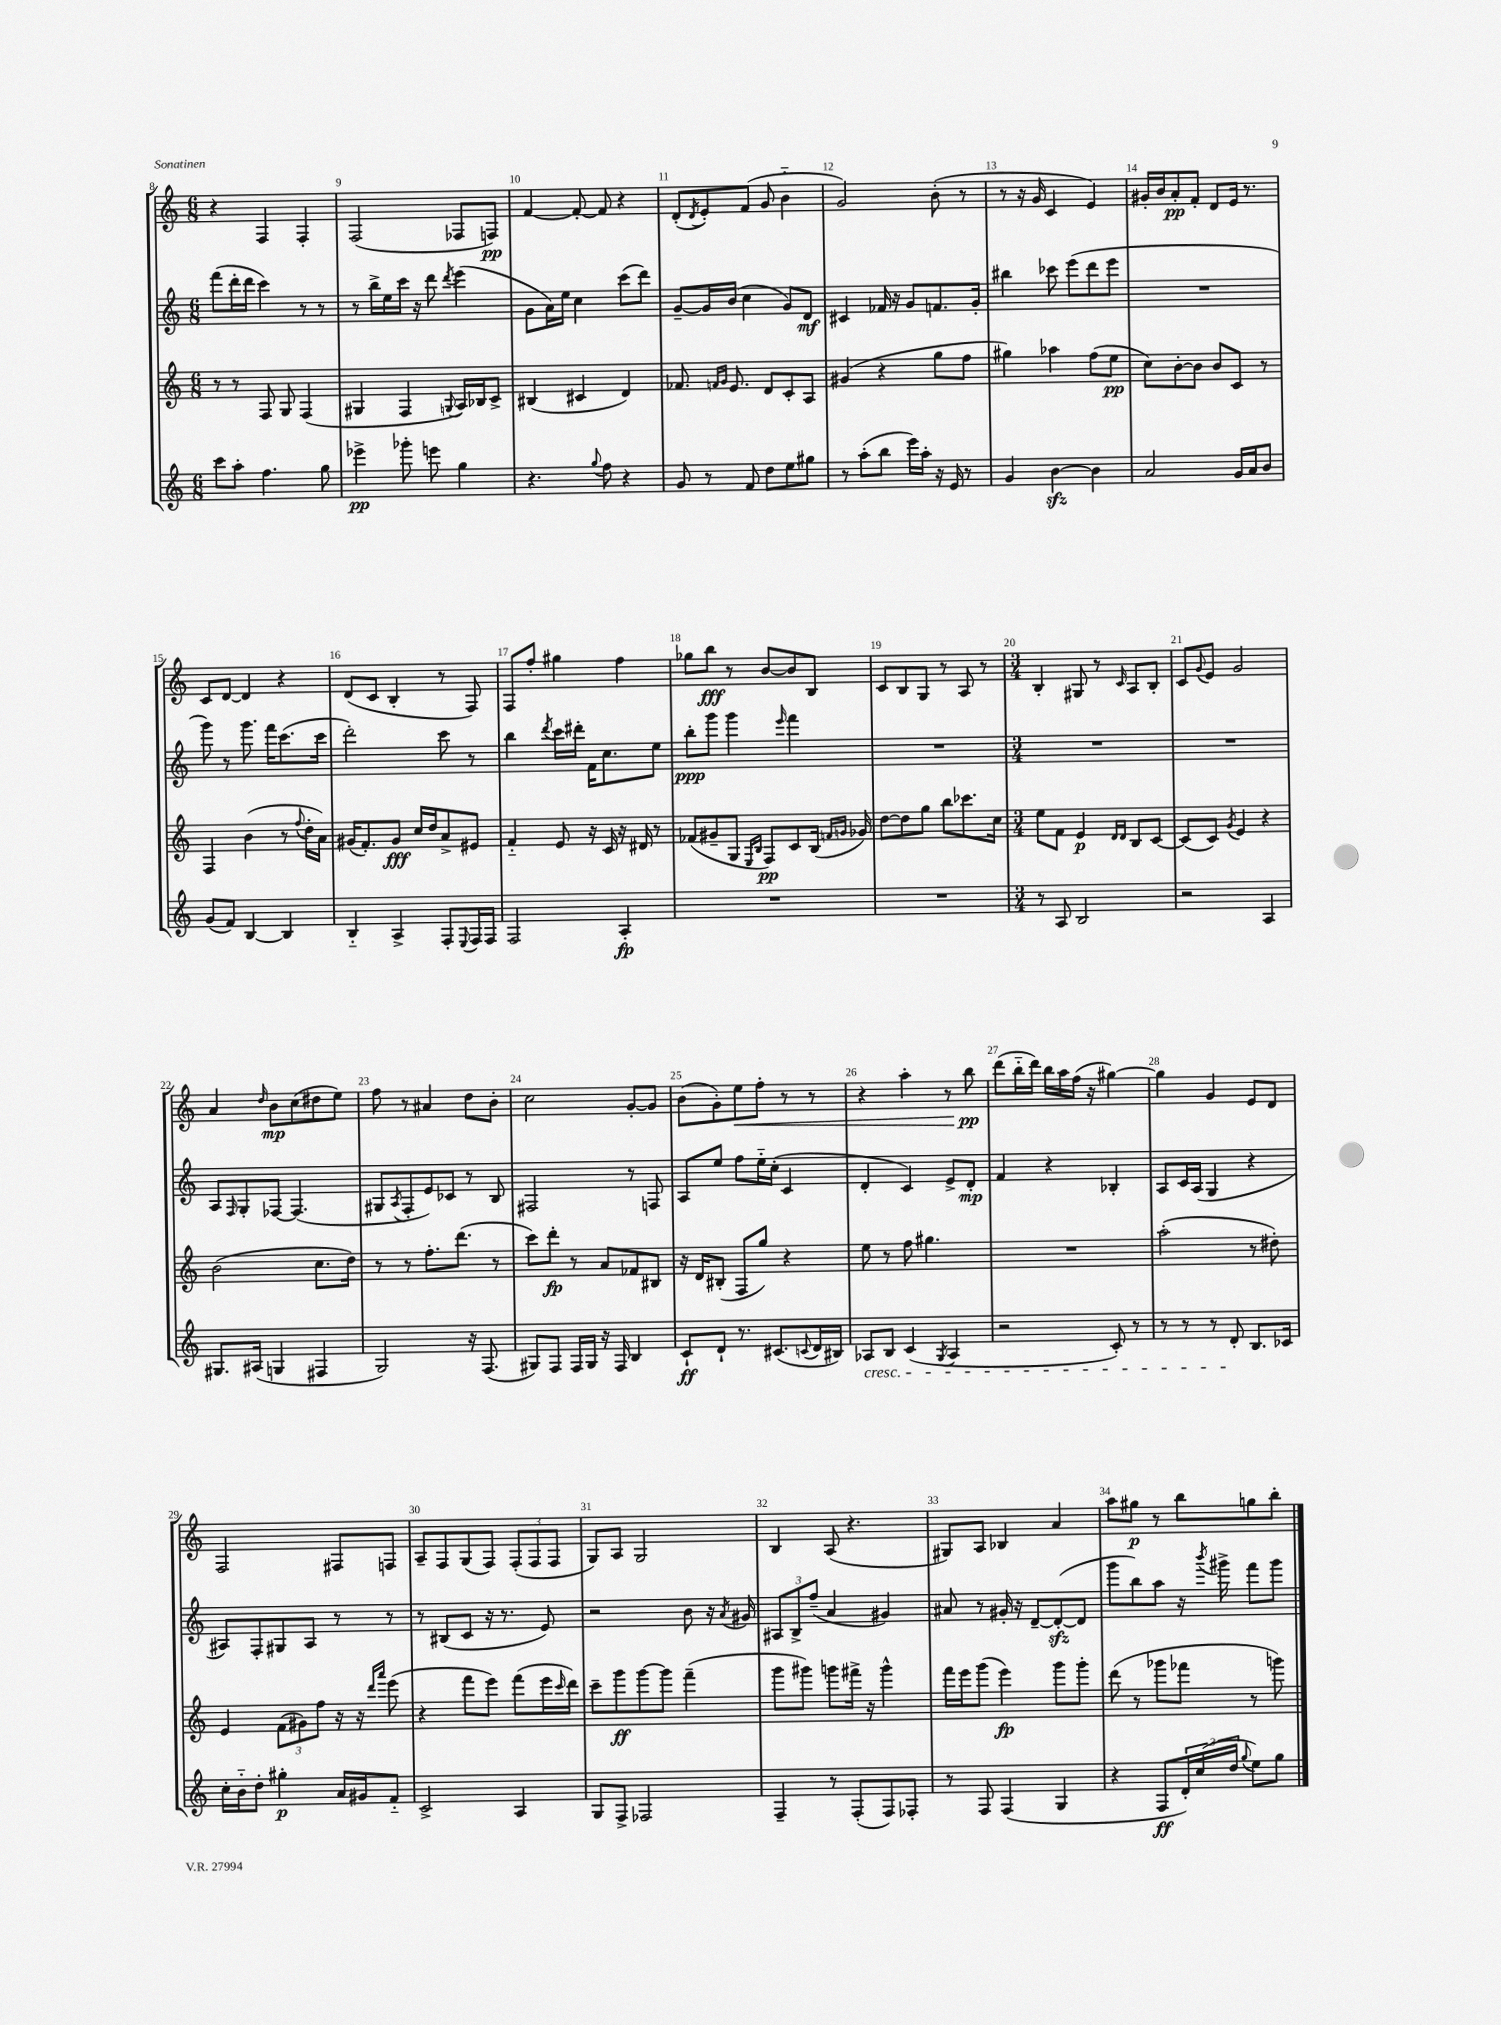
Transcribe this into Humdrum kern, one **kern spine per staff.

**kern	**kern	**kern	**kern
*staff4	*staff3	*staff2	*staff1
*clefG2	*clefG2	*clefG2	*clefG2
*k[]	*k[]	*k[]	*k[]
*M6/8	*M6/8	*M6/8	*M6/8
8ccc	8r	(8fff	4r
8aa'	8r	16ddd'	.
.	.	16ddd	.
4.ff	8F	4ccc)	4F
.	8G	.	.
.	(4F	8r	4F'
8gg	.	8r	.
=	=	=	=
4eee-^	4G#	8r	(2F
.	.	16bb^	.
.	.	16ee	.
8ggg-'	4F	16ccc	.
.	.	16r	.
8eee	.	8ddd	.
.	8qqG	8qddd	.
4gg	16A)	(4eee	8F-
.	16B-	.	.
.	8c^	.	8F)
=	=	=	=
4.r	(4B#	8g	[4f
.	.	16a)	.
.	.	16ee	.
.	4c#	4cc	8f'_
8qqgg	.	.	.
8ff	.	.	8f]
4r	4d)	(8ccc	4r
.	.	8ddd)	.
=	=	=	=
8g	8.f-	[8g~	(8d'
.	.	.	8qd
8r	.	16g]	8e')
.	16qqf	.	.
.	16qqg	.	.
.	8.e	(16b	.
8f	.	4cc	(8f
8dd	8d	.	8g
8ee	8c'	8g)	4b'~
8gg#	8A	8d	.
=	=	=	=
8r	(4g#	4c#	2g)
(8aa'	.	.	.
8bb	4r	16f-	.
.	.	16r	.
16eee)	.	8g	.
16aa'	.	.	.
16r	8gg	8.f	(8b'
16e	.	.	.
8r	8ff	.	8r
.	.	16g'	.
=	=	=	=
4g	4gg#)	4bb#	8r
.	.	.	16r
.	.	.	16g
[4b	4aa-	8ccc-	4c
.	.	(8eee	.
4b]	(8ff	8ddd	4e)
.	8ee	8eee	.
=	=	=	=
2a	8cc)	2.r	16g#'
.	.	.	16b
.	[8b'	.	8a'
.	8b]	.	8f'
.	8b	.	8d
16g	8c	.	16e
16a	.	.	8.r
8b	8r	.	.
=	=	=	=
(8g	4F	8ggg)	8c
8f)	.	8r	[8d
[4B	(4b	8.ggg	4d]
.	.	16fff	.
4B]	8r	(8.ccc	4r
.	8qqff	.	.
.	16dd'	.	.
.	16a)	16ccc	.
=	=	=	=
4B'~	(16g#	2ddd')	(8d
.	8.f')	.	.
.	.	.	8c
4A^	8g#	.	4B'
.	16cc	.	.
.	16dd	.	.
8F'	8a^	8ccc	8r
8qqE	.	.	.
16F	8e#	8r	8F)
16F	.	.	.
=	=	=	=
2F	4f'~	4bb	8F
.	.	.	8ff'
.	.	8qddd	.
.	8e	16ccc	4gg#
.	.	16ddd#'	.
.	16r	16f	.
.	16c	8.cc	.
4A'	16r	.	4ff
.	16d#	.	.
.	8r	8ee	.
=	=	=	=
2.r	(8f-	8bb'	8gg-
.	8g#~	8ggg	8bb
.	8G	4ggg	8r
.	16qqE	.	.
.	16qqB	.	.
.	8F)	.	[8b
.	.	16qqeee	.
.	8c	4fff	8b]
.	(16B	.	8B
.	16qqf	.	.
.	16qqg	.	.
.	16g-)	.	.
=	=	=	=
2.r	[8dd	2.r	8c
.	8dd]	.	8B
.	8gg	.	8G
.	8bb	.	8r
.	8.ccc-	.	8A
.	.	.	8r
.	16cc	.	.
=	=	=	=
*M3/4	*M3/4	*M3/4	*M3/4
8r	8ee	2.r	4B'
8A	8f	.	.
2B	4e	.	8G#
.	.	.	8r
.	16qqd	.	.
.	16qqd	.	16qqc
.	8B	.	8A
.	[8c	.	8B'
=	=	=	=
2r	(8c]	2.r	8c
.	.	.	8qqg
.	8c)	.	8e
.	8qg	.	.
.	4e	.	2g
4A	4r	.	.
=	=	=	=
8.G#	(2b	8A	4a
.	.	16qqF	.
.	.	8G'	.
(16A#	.	.	.
.	.	.	16qqdd
4G	.	[8F-	8b
.	.	(4.F-]	(8cc
4F#	8.cc	.	8dd#
.	.	.	8ee)
.	16dd)	.	.
=	=	=	=
2G)	8r	8G#	8ff
.	.	8qA	.
.	8r	8F'	8r
.	8.ff'	8e)	4a#
.	.	8c-	.
.	(8.ddd	.	.
16r	.	8r	8dd
(8.F	.	.	.
.	8r	8B	8b'
=	=	=	=
8G#)	8ccc)	2F#	2cc
8F	8ddd'	.	.
16F	8r	.	.
16G#	.	.	.
16r	8a	.	.
16F	.	.	.
4B	8f-	8r	[8g'
.	8B#	8F	8g]
=	=	=	=
8c`	16r	8A	(8b
.	16d	.	.
8d`	(8B#'	8ee	8g')
8.r	8F	8ff	8ee
.	8gg)	16ee'~	8ff'
(8.c#	.	(16cc'	.
.	4r	4c	8r
8qqc	.	.	.
16d	.	.	8r
16B#)	.	.	.
=	=	=	=
8A-	8ee	4d'	4r
8B	8r	.	.
(4c	8ff	4c)	4aa'
.	4.gg#	.	.
8qG	.	.	.
4A-	.	8e^	8r
.	.	8d'	8bb
=	=	=	=
2r	2.r	4f	(8ddd
.	.	.	16bb'~
.	.	.	16ddd)
.	.	4r	16bb
.	.	.	16aa
.	.	.	(16ff
.	.	.	16r
8c')	.	4B-'	[4gg#)
8r	.	.	.
=	=	=	=
8r	(2aa'	8A	4gg#]
8r	.	16c	.
.	.	(16A	.
8r	.	4G	4g
8d'	.	.	.
8.B	8r	4r	8e
.	8dd#')	.	8d
16c-	.	.	.
=	=	=	=
16cc'	4e	8A#)	2F
16b'~	.	.	.
8dd'	.	8F'	.
4gg#'	(12f	8G#	.
.	12g#)	.	.
.	.	8A#	.
.	12ff	.	.
16a	16r	8r	8F#
16g#	16r	.	.
.	16qqddd	.	.
.	16qqaaa	.	.
8f'~	(8eee	8r	8F
=	=	=	=
2c^	4r	8r	8A~
.	.	(8B#	8F
.	8fff	8c	(8G
.	8eee)	16r	8F)
.	.	8.r	.
4A	(8fff	.	(12F'
.	.	.	12F
.	16eee	8e)	.
.	.	.	12F
.	16qqccc	.	.
.	16ddd)	.	.
=	=	=	=
8G	8ccc~	2r	8G)
8F^	8ggg	.	8A
2F-	[8ggg	.	2G
.	8ggg]	.	.
.	(4fff~	8b	.
.	.	16r	.
.	.	8qa	.
.	.	16g#	.
=	=	=	=
4F~	8ggg	12A#	4B
.	.	12B^	.
.	8ggg#)	.	.
.	.	(12ff~	.
8r	8ggg	4a	(8A
(8F'	16fff#^	.	4.r
.	16r	.	.
8F)	4ggg^^	4g#)	.
8F-'	.	.	.
=	=	=	=
8r	16fff	8a#	8G#)
.	16eee	.	.
8F	(8ggg	8r	8A
(4F	4eee)	16g#'	4B-
.	.	16r	.
.	.	[8d~	.
4G	8ggg	(8d'_	4a
.	8ggg'	8d]	.
=	=	=	=
4r	(8ddd	8ggg	8aa
.	8r	8bb)	8gg#
8F	8ggg-	8aa	8r
24d')	8fff-	16r	8bb
(24cc	.	.	.
.	.	8qbbb	.
.	.	16ggg#^	.
24dd	.	.	.
8qqgg	.	.	.
8ee)	8r	8fff	8gg
8gg	8ggg)	8ggg#	8bb'
==	==	==	==
*-	*-	*-	*-
